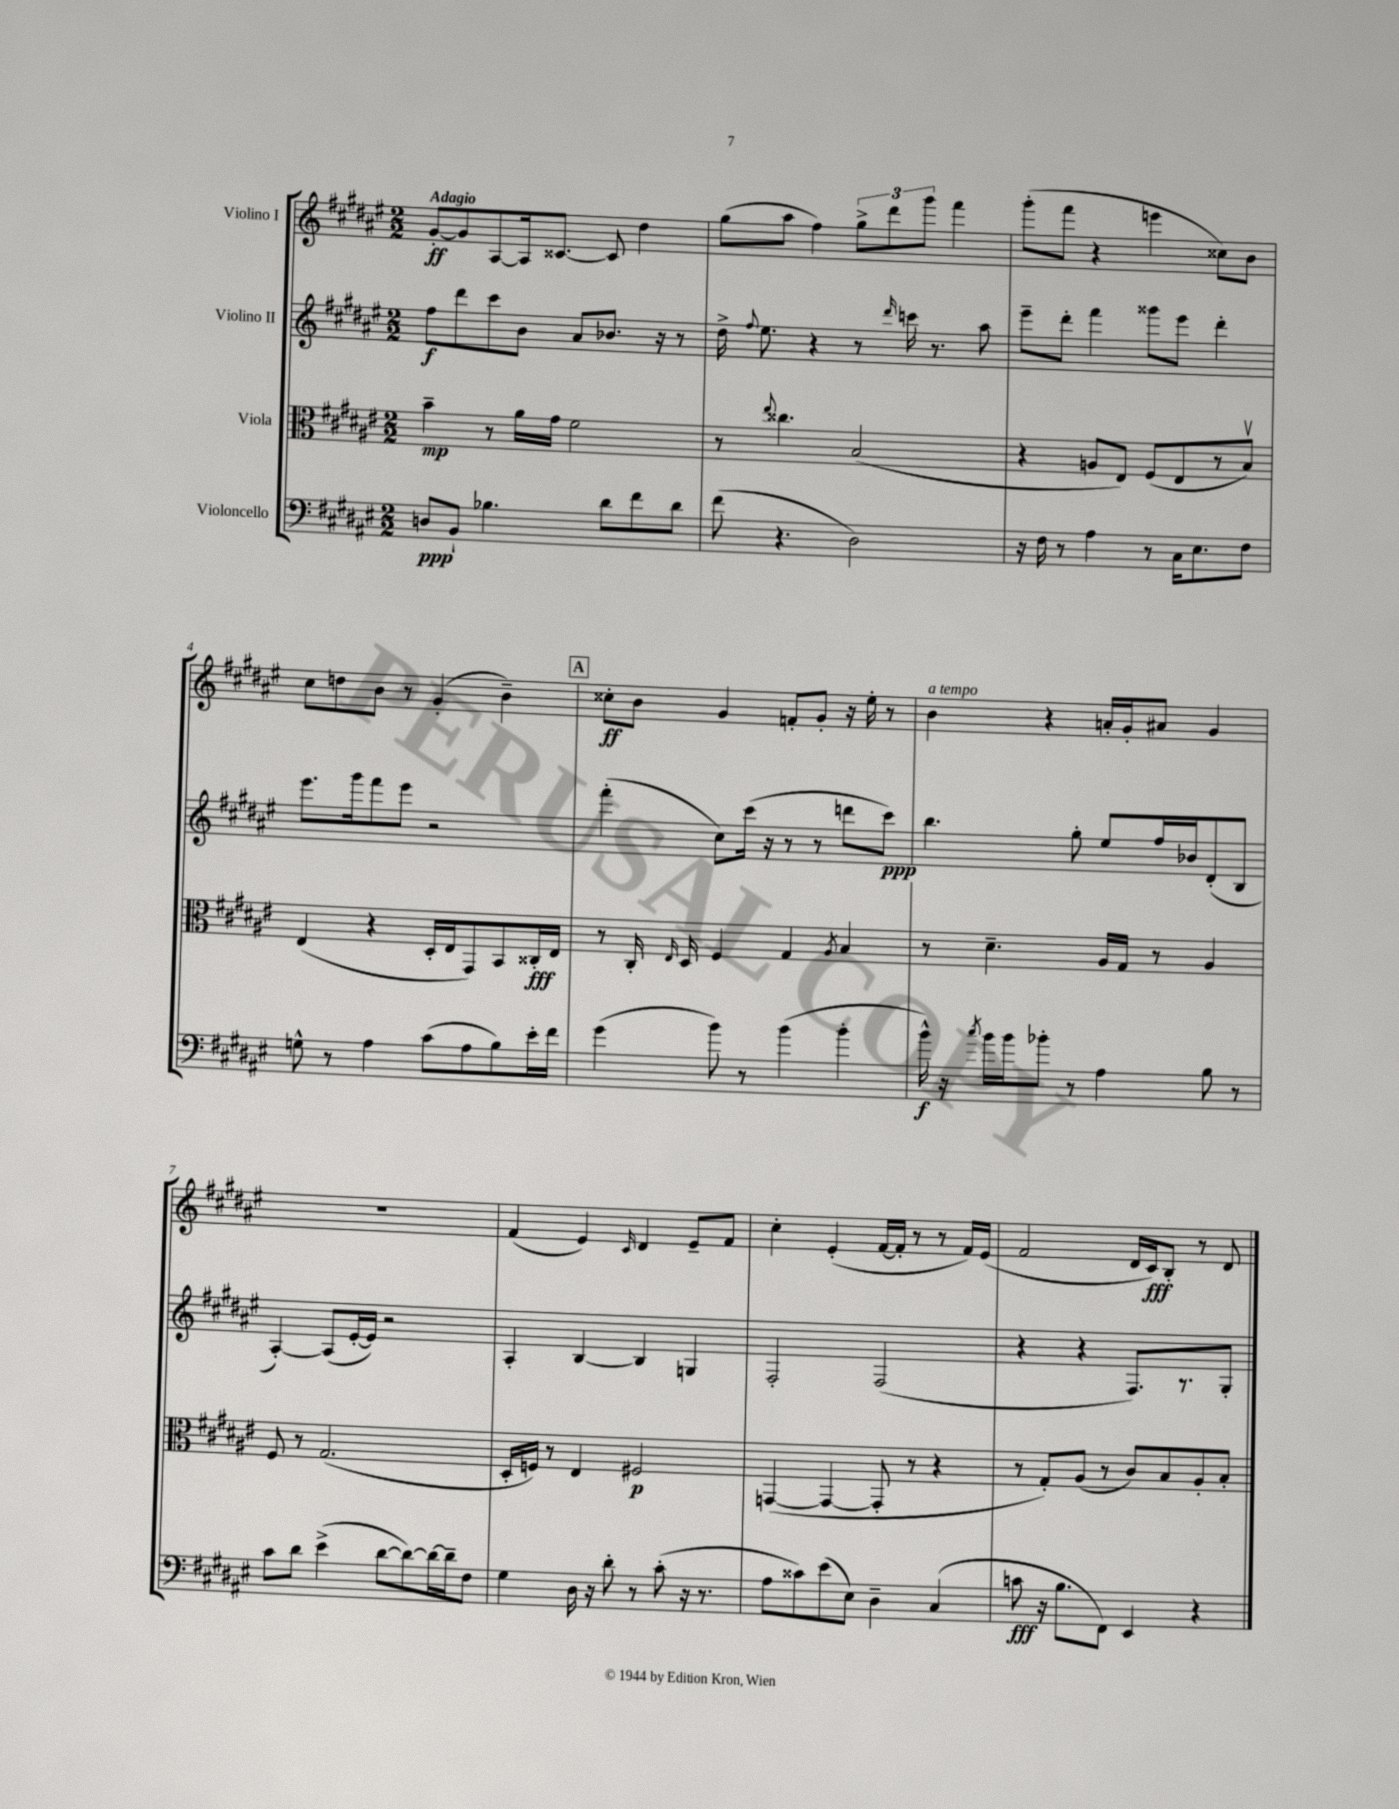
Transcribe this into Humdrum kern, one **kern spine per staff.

**kern	**kern	**kern	**kern
*staff4	*staff3	*staff2	*staff1
*clefF4	*clefC3	*clefG2	*clefG2
*k[f#c#g#d#a#e#]	*k[f#c#g#d#a#e#]	*k[f#c#g#d#a#e#]	*k[f#c#g#d#a#e#]
*M2/2	*M2/2	*M2/2	*M2/2
8D	4b~	8ff#	[8g#'
8BB`	.	8ddd#	8g#]
4.B-	8r	8ccc#	[8A#
.	16a#	8b	16A#]
.	16g#	.	[8.c##
.	2f#	8a#	.
8d#	.	8.b-	8c##]
8f#	.	.	4dd#
.	.	16r	.
8d#	.	8r	.
=	=	=	=
(8f#	8r	16dd#^	(8gg#
.	.	8qqff#	.
.	.	8.ee#	.
.	8qqee#	.	.
4.r	4.cc##	.	8aa#
.	.	4r	4ff#)
2D#)	(2B	8r	12gg#^
.	.	.	12ddd#
.	.	16qqddd#	.
.	.	16ccc	.
.	.	.	12ggg#
.	.	8.r	.
.	.	.	4fff#
.	.	8aa#	.
=	=	=	=
16r	4r	8eee#~	(8ggg#'
16F#	.	.	.
8r	.	8ddd#'	8fff#
4A#	8A	4fff#	4r
.	8E#)	.	.
8r	(8F#	8ggg##	4eee
16C#	8E#	8eee#	.
8.E#	.	.	.
.	8r	4ddd#'	8cc##)
8F#	8Bv)	.	8b
=	=	=	=
8G^^	(4E#	8.eee#	8cc#
8r	.	.	8dd
.	.	16ggg#	.
4A#	4r	8fff#	8b
.	.	8eee#	8r
(8c#	16D#'	2r	(4g#'
.	16E#	.	.
8A#	8GG#)	.	.
8B)	8BB	.	4b~)
16e#'	16C##'	.	.
16f#	16E#	.	.
=	=	=	=
(4g#	8r	(4fff#'	8cc##'
.	16C#'	.	8b
.	16qqE#	.	.
.	16D#	.	.
8b)	4F#	8cc#)	4g#
8r	.	(16ccc#	.
.	.	16r	.
(4b	4G#	8r	8f'
.	.	8r	8g#'
.	8qA#	.	.
4b'	4B	8ddd	16r
.	.	.	16ee#'
.	.	8ccc#)	8r
=	=	=	=
16b^^)	8r	4.bb	4b
16r	.	.	.
8qcc#	.	.	.
16b	4.d#~	.	.
16b	.	.	.
8b-'	.	.	4r
8r	.	8gg#'	.
4A#	16A#	8ee#	16a'
.	16G#	.	16g#'
.	8r	16ff#	8a#
.	.	16b-	.
8B	4A#	(8d#'	4g#
8r	.	8B	.
=	=	=	=
8c#	8F#	[4A#')	1r
8d#	8r	.	.
(4e#^	(2.G#	(8A#]	.
.	.	[16e#'	.
.	.	16e#])	.
[8d#	.	2r	.
8d#_)	.	.	.
16d#_	.	.	.
16d#~]	.	.	.
8F#	.	.	.
=	=	=	=
4G#	16D#'	4A#'	(4f#
.	16F)	.	.
.	8r	.	.
16D#	4E#	[4B	4e#)
16r	.	.	.
8d#'	.	.	.
.	.	.	16qqc#
8r	2F#	4B]	4d#
(8c#'	.	.	.
16r	.	4G	8e#~
8.r	.	.	.
.	.	.	8f#
=	=	=	=
8A#	([4GG	2F#'	4cc#'
8c##)	.	.	.
(8e#	4GG_	.	(4e#'
8E#)	.	.	.
4D#~	8GG']	(2F#	[16f#
.	.	.	16f#']
.	8r	.	8r
(4C#	4r	.	8r
.	.	.	16f#)
.	.	.	(16e#
=	=	=	=
8c	8r	4r	2f#
16r	8G#')	.	.
8.B	.	.	.
.	(8A#	4r	.
8FF#)	8r	.	.
4EE#	8c#)	8.F#)	16d#
.	.	.	16c#)
.	8B	.	8B'
.	.	8.r	.
4r	8A#'	.	8r
.	8B'	8G#'	8d#
==	==	==	==
*-	*-	*-	*-
